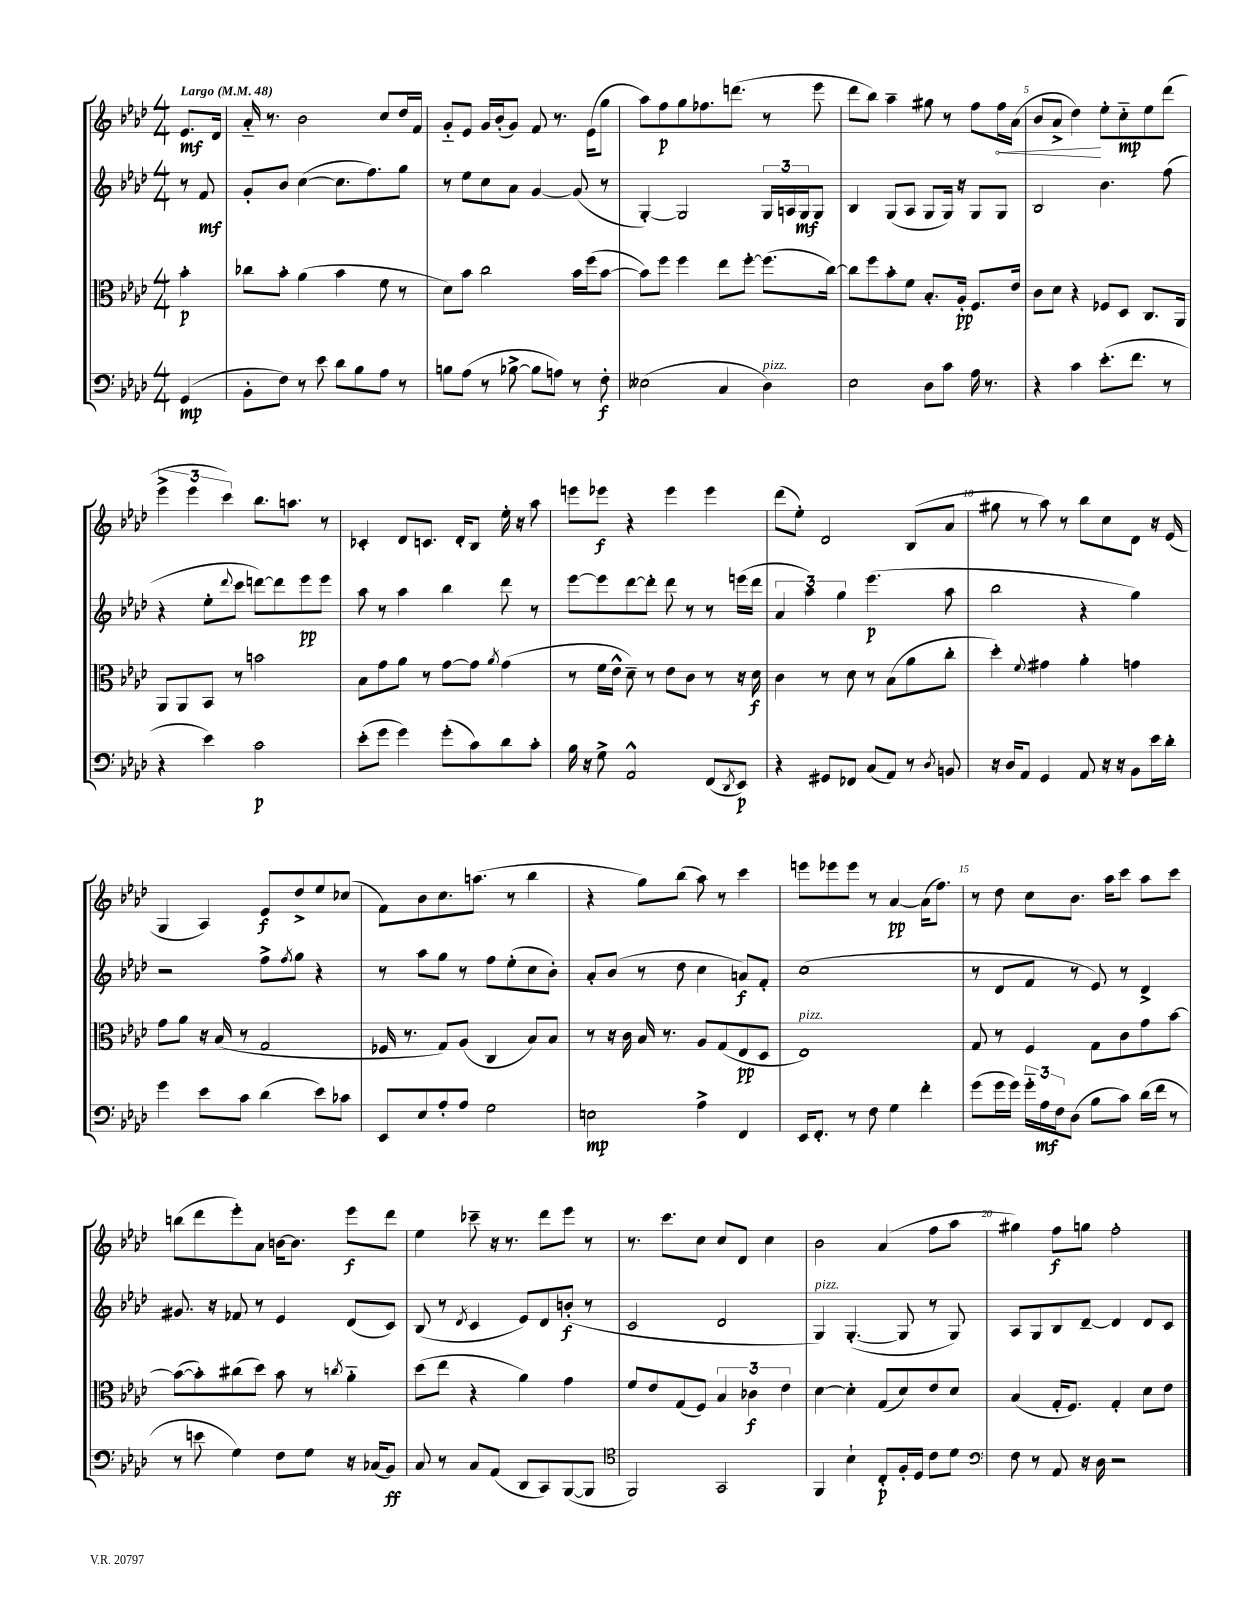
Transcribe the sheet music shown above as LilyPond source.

<<
\new StaffGroup <<
\new Staff = "s0" {
    \clef treble \key aes \major \numericTimeSignature \time 4/4 \partial 4 \tempo "Largo" 4 = 48
    ees'8.\mf des'16 |
    aes'16-_ r8. bes'2 c''8 des''16 f'16 |
    g'8-_ ees'8 g'16 bes'16-.( g'8) f'8 r8. ees'16( g''8 |
    aes''8) f''8\p g''8 fes''8. d'''8.( r8 ees'''8 |
    des'''8 bes''8) aes''4-- gis''8 r8 f''8 \once \override Hairpin.circled-tip = ##t f''16\< aes'16( |
    bes'8 aes'8-> des''4\!) ees''8-. c''8-_\mp ees''8 des'''8( |
    \tuplet 3/2 { ees'''4-> ees'''4 c'''4) } bes''8. a''8. r8 |
    ces'4-. des'8 c'8. des'16-. bes8 ees''16-. r16 aes''8 |
    e'''8 ees'''8\f r4 ees'''4 ees'''4 |
    des'''8( ees''8-.) des'2 bes8( aes'8 |
    gis''8 r8 aes''8) r8 bes''8 c''8 des'8 r16 ees'16( |
    g4 aes4) ees'8\f des''8-> ees''8 ces''8( |
    f'8) bes'8 c''8. a''8.( r8 bes''4 |
    r4 g''8) bes''8( aes''8) r8 c'''4 |
    e'''8 ees'''8 ees'''8 r8 aes'4~\pp aes'16( f''8.) |
    r8 des''8 c''8 bes'8. aes''16 c'''8 aes''8 c'''8 |
    b''8( des'''8 ees'''8-.) aes'8 b'16~ b'8. ees'''8\f des'''8 |
    ees''4 ces'''8-- r16 r8. des'''8 ees'''8 r8 |
    r8. c'''8. c''8 c''8 des'8 c''4 |
    bes'2 aes'4( f''8 aes''8 |
    gis''4) f''8\f g''8 f''2-. \bar "|." |
}
\new Staff = "s1" {
    \clef treble \key aes \major \numericTimeSignature \time 4/4 \partial 4
    r8 f'8\mf |
    g'8-. bes'8 c''4~( c''8. f''8.) g''8 |
    r8 ees''8 c''8 aes'8 g'4~ g'8( r8 |
    g4~-.) g2 \tuplet 3/2 { g16 a16 g16\mf } g8 |
    bes4 g8( aes8 g8 g16) r16 g8 g8 |
    bes2 bes'4. f''8( |
    r4 ees''8-. \appoggiatura { des'''8 } c'''8 d'''8~) d'''8 ees'''8\pp ees'''8 |
    aes''8 r8 aes''4 bes''4 des'''8 r8 |
    ees'''8~ ees'''8 des'''8~ des'''8-. des'''8 r8 r8 e'''16( des'''16 |
    \tuplet 3/2 { aes'4 aes''4) g''4 } ees'''4.\p( aes''8 |
    bes''2 r4 g''4) |
    r2 f''8-> \acciaccatura { f''8 } g''8 r4 |
    r8 aes''8 g''8 r8 f''8 ees''8-.( c''8 bes'8-.) |
    aes'8-. bes'8( r8 des''8 c''4 a'8\f) f'8-. |
    c''1( |
    r8 des'8 f'8 r8 ees'8) r8 des'4-> |
    gis'8. r16 fes'8 r8 ees'4 des'8( c'8) |
    bes8( r8 \acciaccatura { des'8 } c'4 ees'8) des'8 b'8-.\f( r8 |
    c'2 des'2 |
    g4^\markup { \italic "pizz." }) g4.~-.( g8 r8 g8) |
    aes8 g8 bes8 des'8~-- des'4 des'8 c'8 \bar "|." |
}
\new Staff = "s2" {
    \clef alto \key aes \major \numericTimeSignature \time 4/4 \partial 4
    bes'4-.\p |
    ces''8 bes'8-. aes'4( bes'4 f'8 r8 |
    des'8) bes'8 c''2 bes'16 f''16( bes'8~ |
    bes'8) f''8 f''4 ees''8 f''8~-. f''8.( c''16~) |
    c''8 f''8 bes'8-. f'8 bes8.-. aes16-.\pp f8. ees'16 |
    c'8 des'8 r4 fes8 des8 c8. aes,16 |
    aes,8 aes,8 bes,8 r8 b'2 |
    bes8 g'8 aes'8 r8 g'8~ g'8 \acciaccatura { aes'8 } g'4( |
    r8 f'16 ees'16-^ des'8--) r8 ees'8 c'8 r8 r16 des'16\f |
    c'4 r8 des'8 r8 bes8( aes'8 c''8-. |
    des''4-.) \appoggiatura { f'8 } gis'4 aes'4-. g'4 |
    g'8 aes'8 r16 bes16( r8 g2 |
    fes16 r8. g8) aes8( c4 bes8) bes8 |
    r8 r16 c'16 bes16 r8. aes8 g8( ees8\pp des8 |
    ees1^\markup { \italic "pizz." }) |
    g8 r8 f4 g8 c'8 g'8 bes'8~ |
    bes'8~( bes'8-.) cis''8( des''8) bes'8 r8 \acciaccatura { c''8 } aes'4-_ |
    des''8( ees''8 r4 aes'4) g'4 |
    f'8 ees'8 g8( f8) \tuplet 3/2 { bes4 ces'4\f ees'4 } |
    des'4~ des'4-. g8( des'8) ees'8 des'8 |
    bes4( g16-. f8.) g4-. des'8 ees'8 \bar "|." |
}
\new Staff = "s3" {
    \clef bass \key aes \major \numericTimeSignature \time 4/4 \partial 4
    g,4\mp( |
    bes,8-. f8) r8 ees'8 des'8 bes8 aes8 r8 |
    b8 aes8( r8 bes8~-> bes8 a8) r8 f8-.\f |
    eeses2( c4 des4^\markup { \italic "pizz." }) |
    ees2 des8 c'8 aes16 r8. |
    r4 c'4 ees'8.-.( f'8. r8 |
    r4 ees'4) c'2\p |
    ees'8-.( g'8 g'4) g'8-.( c'8) des'8 c'8-. |
    bes16 r16 g8-> aes,2-^ f,8( \acciaccatura { des,8 } ees,8\p) |
    r4 gis,8 fes,8 c8( aes,8) r8 \acciaccatura { des8 } b,8 |
    r16 des16 aes,8 g,4 aes,8 r16 r16 bes,8 ees'16 des'16-. |
    g'4 ees'8 c'8 des'4( ees'8) ces'8 |
    ees,8 ees8 aes8-. aes8 g2 |
    e2\mp aes4-> f,4 |
    ees,16 f,8.-. r8 f8 g4 f'4-. |
    g'8( g'16 g'16) \tuplet 3/2 { g'16-_ aes16\mf f16 } des8( bes8 c'8) des'16( f'16 r8 |
    r8 e'8 g4) f8 g8 r16 ces16( bes,8\ff) |
    c8 r8 c8 aes,8( des,8 c,8) bes,,8~( bes,,8 |
    \clef tenor f,2) g,2 |
    f,4 bes4-! c8-.\p f16-. des16 c'8 des'8 |
    \clef bass f8 r8 aes,8 r16 des16 r2 \bar "|." |
}
>>
>>
\layout { \context { \Score \override BarNumber.break-visibility = ##(#f #t #t) barNumberVisibility = #(every-nth-bar-number-visible 5) } }
